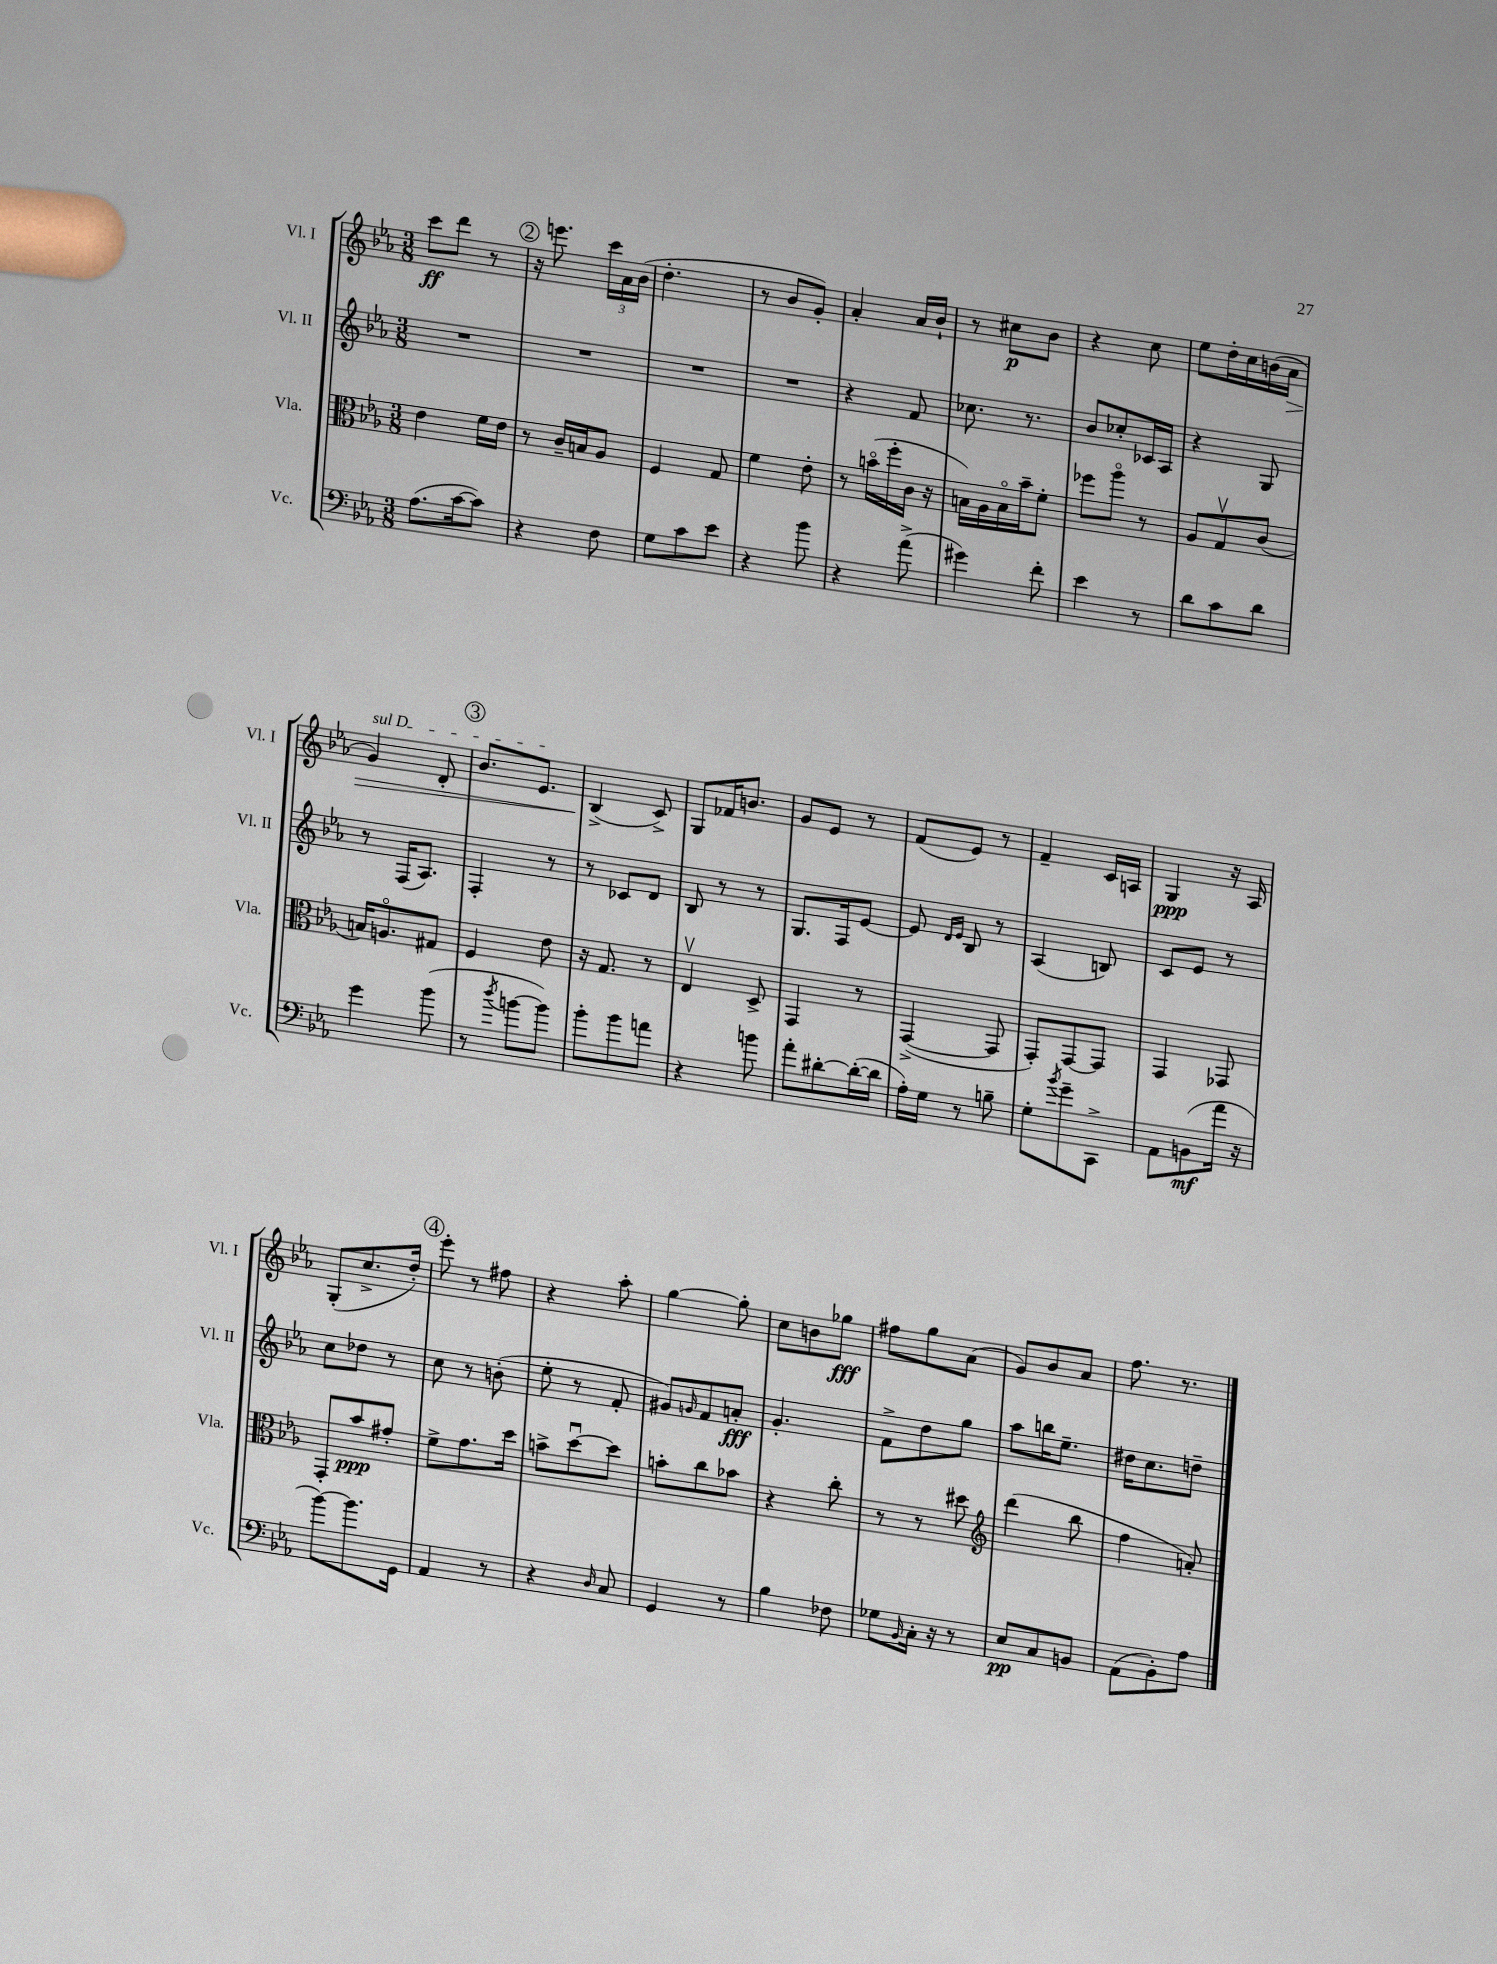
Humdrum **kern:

**kern	**kern	**kern	**kern
*staff4	*staff3	*staff2	*staff1
*clefF4	*clefC3	*clefG2	*clefG2
*k[b-e-a-]	*k[b-e-a-]	*k[b-e-a-]	*k[b-e-a-]
*M3/8	*M3/8	*M3/8	*M3/8
(8.A-	4e-	4.r	8ccc
.	.	.	8ddd
[16c	.	.	.
8c])	16f	.	8r
.	16e-	.	.
=	=	=	=
4r	8r	4.r	16r
.	.	.	8.eee
.	16c~	.	.
.	16B	.	.
8F	8A-	.	24ccc
.	.	.	24a-
.	.	.	(24b-
=	=	=	=
8G	4F	4.r	4.dd'
8c	.	.	.
8e-	8G	.	.
=	=	=	=
4r	4f	4.r	8r
.	.	.	8b-
8b-	8e-'	.	8g')
=	=	=	=
4r	8r	4r	4a-'
.	(16bo	.	.
.	16ff'	.	.
(8a-^	16c	8f	16a-
.	16r	.	16b-`
=	=	=	=
4g#)	16B)	8.cc-	8r
.	16A-	.	.
.	16Bo	.	8cc#
.	16b-~	8.r	.
8f'	8f'	.	8b-
=	=	=	=
4e-	8ff-	8b-	4r
.	8aa-o	8cc-'	.
8r	8r	16c-	8cc
.	.	16A-	.
=	=	=	=
8d	8A-	4r	8ee-
8c	8Gv	.	16dd'
.	.	.	16cc
8d	(8c	8G	(16b
.	.	.	16a-
=	=	=	=
4g	16B)	8r	4g)
.	8.Ao	.	.
.	.	(16F	.
.	.	8.A-)	.
(8b-	8G#	.	8d'
=	=	=	=
8r	4F	4F'	8.b-
8qdd	.	.	.
[8b	.	.	.
.	.	.	8.e-
8b])	8e-	8r	.
=	=	=	=
8b-'	16r	8r	(4B-^
.	8.G	.	.
8b-	.	8c-	.
8a	8r	8d	8c^)
=	=	=	=
4r	4E-v	8B-	8G
.	.	8r	16f-
.	.	.	8.b
8b	8D^	8r	.
=	=	=	=
8a-'	4GG	8.G	8g
[8d#'	.	.	8e-
.	.	16F	.
(16d#'_	8r	[8e-	8r
16d#]	.	.	.
=	=	=	=
16A-')	([4GG^	8e-]	(8f
16G	.	.	.
.	.	16qqd	.
.	.	16qqe-	.
8r	.	8B-	8e-)
8B~	8GG]	8r	8r
=	=	=	=
8G'	8GG')	(4A-	4f~
8qb-	.	.	.
8g~	[8GG	.	.
8CC^	8GG]	8B)	16c
.	.	.	16A
=	=	=	=
8AA-	4GG	8c	4G
(8BB	.	8e-	.
16a-	8GG-	8r	16r
16r	.	.	16A-
=	=	=	=
[8b-)	8GG'	8cc	(8G'
8.b-]	8b-	8dd-	8.cc^
.	8g#'	8r	.
16GG	.	.	16dd')
=	=	=	=
4AA-	8f^	8cc	8eee-'
.	8.g	8r	8r
8r	.	(8b'	8ff#
.	16dd	.	.
=	=	=	=
4r	8b^	8ee-'	4r
.	[8ddu	8r	.
16qqD	.	.	.
8C	8dd]	8f'	8aa-'
=	=	=	=
4GG	8b'	8g#)	[4gg
.	.	16qqg	.
.	8cc	8f	.
8r	8b-	8a'	8gg']
=	=	=	=
4B-	4r	4.g'	8cc
.	.	.	8b
8F-	8cc'	.	8gg-
=	=	=	=
8G-	8r	8f^	8ff#
16qqBB-	.	.	.
16C'	8r	8dd	8gg
16r	.	.	.
8r	8dd#	8gg	(8a-
=	=	=	=
*	*clefG2	*	*
8E-	(4ddd	8aa-	8g)
8C	.	16bb	8b-
.	.	8.ee-~	.
8BB	8bb-	.	8a-
=	=	=	=
(8AA-	4ff	16dd#	8.ff
.	.	8.cc	.
8BB-')	.	.	.
.	.	.	8.r
8A-	8a')	8dd~	.
==	==	==	==
*-	*-	*-	*-
